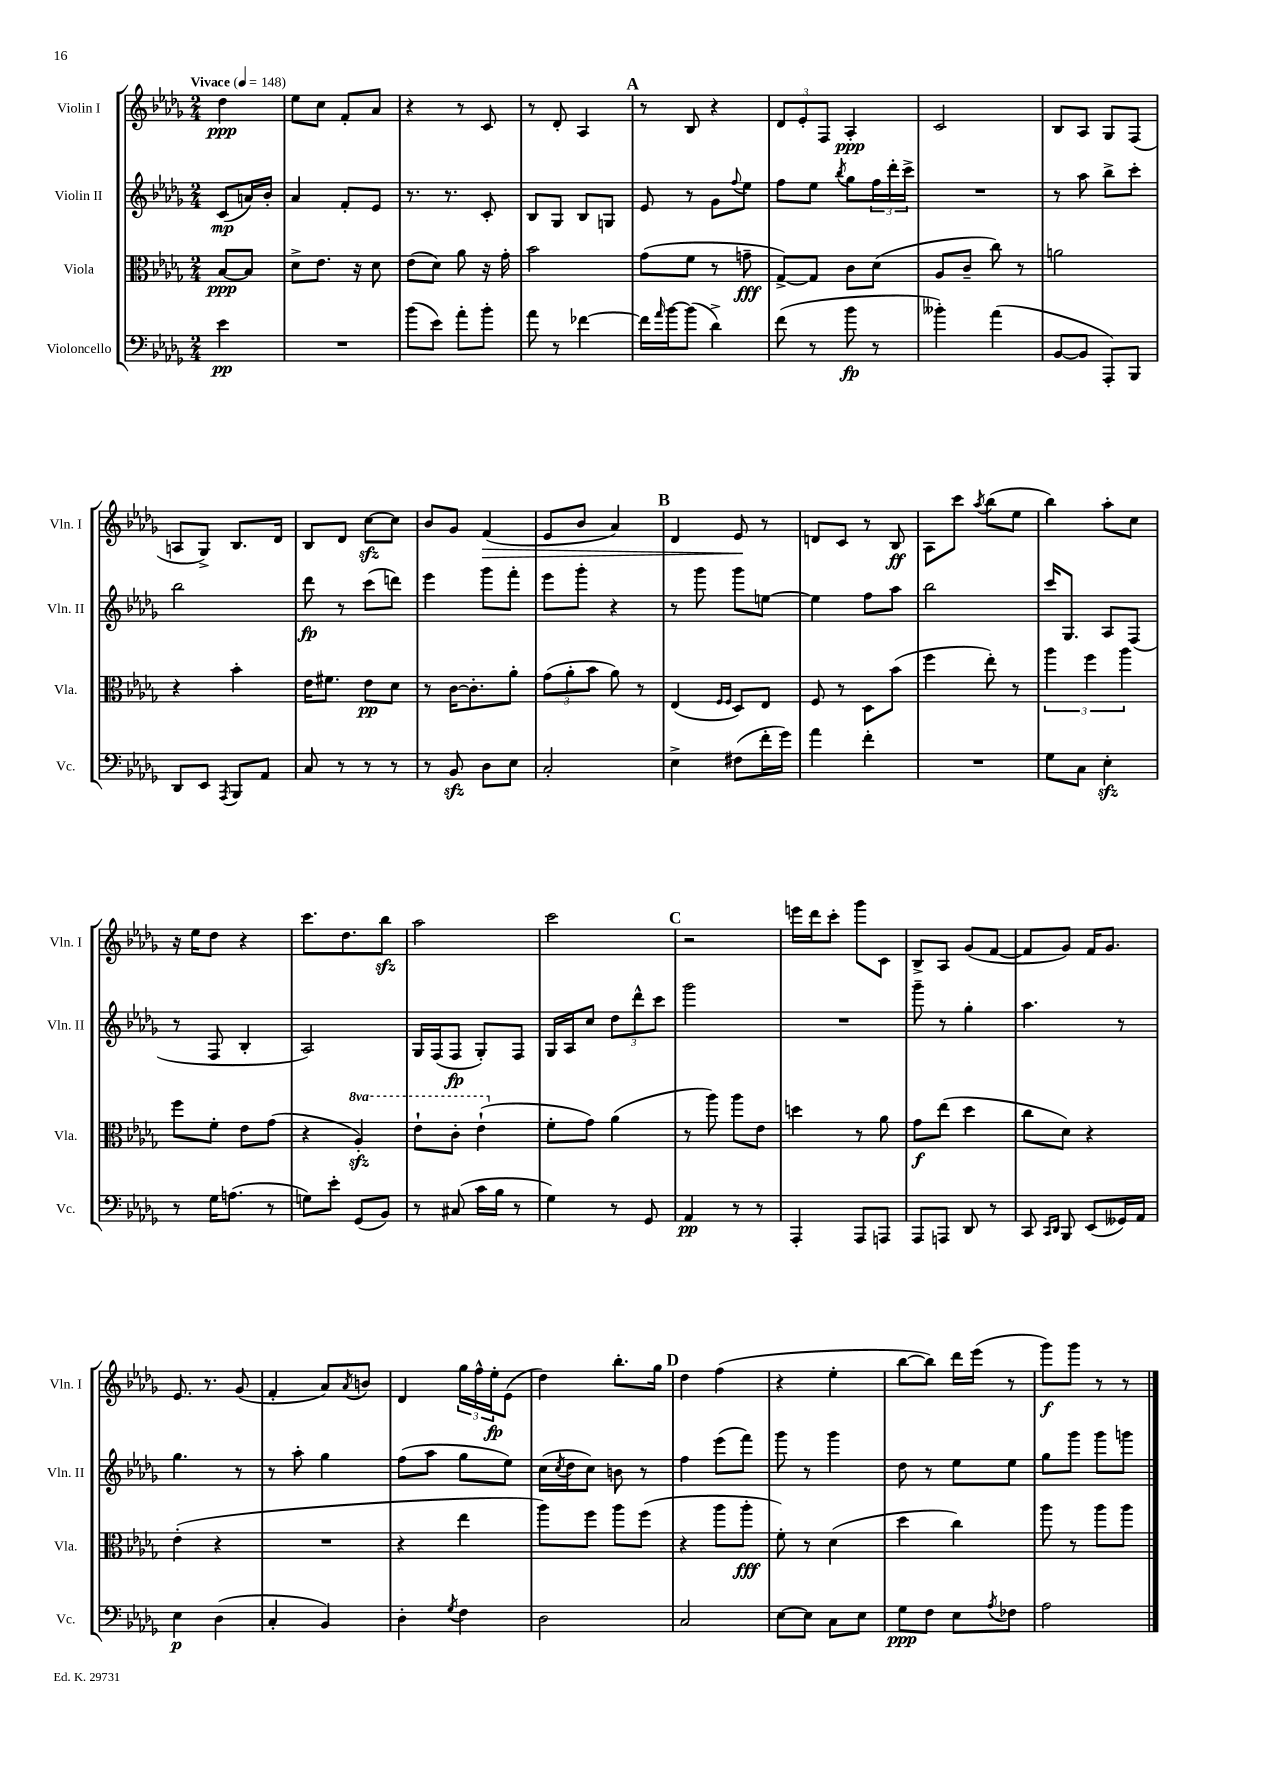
<<
\new StaffGroup <<
\new Staff = "s0" \with { instrumentName = "Violin I" shortInstrumentName = "Vln. I" } {
    \clef treble \key des \major \numericTimeSignature \time 2/4 \partial 4 \tempo "Vivace" 4 = 148
    des''4\ppp |
    ees''8 c''8 f'8-. aes'8 |
    r4 r8 c'8 |
    r8 des'8-. aes4 |
    \mark \markup { \bold "A" } r8 bes8 r4 |
    \tuplet 3/2 { des'8 ees'8-. f8 } aes4-.\ppp |
    c'2 |
    bes8 aes8 ges8 f8( |
    a8 ges8->) bes8. des'16 |
    bes8 des'8 c''8~\sfz c''8 |
    bes'8 ges'8 f'4\>( |
    ees'8 bes'8 aes'4) |
    \mark \markup { \bold "B" } des'4 ees'8\! r8 |
    d'8 c'8 r8 bes8\ff |
    aes8 c'''8 \acciaccatura { aes''8 } bes''8( ees''8 |
    bes''4) aes''8-. c''8 |
    r16 ees''16 des''8 r4 |
    c'''8. des''8. bes''8\sfz |
    aes''2 |
    c'''2 |
    \mark \markup { \bold "C" } r2 |
    e'''16 des'''16 c'''8-. ges'''8 c'8 |
    bes8-> aes8 ges'8( f'8~ |
    f'8 ges'8) f'16 ges'8. |
    ees'8. r8. ges'8( |
    f'4-. aes'8) \acciaccatura { aes'8 } b'8 |
    des'4 \tuplet 3/2 { ges''16 f''16-^ ees''16-.\fp } ees'8( |
    des''4) bes''8.-. ges''16 |
    \mark \markup { \bold "D" } des''4 f''4( |
    r4 ees''4-. |
    bes''8~ bes''8) des'''16 ees'''16( r8 |
    ges'''8\f) ges'''8 r8 r8 \bar "|." |
}
\new Staff = "s1" \with { instrumentName = "Violin II" shortInstrumentName = "Vln. II" } {
    \clef treble \key des \major \numericTimeSignature \time 2/4 \partial 4
    c'8\mp( a'16) bes'16-. |
    aes'4 f'8-. ees'8 |
    r8. r8. c'8-. |
    bes8 ges8 bes8 g8 |
    \mark \markup { \bold "A" } ees'8 r8 ges'8 \appoggiatura { f''8 } ees''8 |
    f''8 ees''8 \acciaccatura { bes''8 } ges''8 \tuplet 3/2 { f''16 des'''16-. c'''16-> } |
    R2 |
    r8 aes''8 bes''8-> c'''8-. |
    bes''2 |
    des'''8\fp r8 c'''8( d'''8) |
    ees'''4 ges'''8 f'''8-. |
    ees'''8 ges'''8-. r4 |
    \mark \markup { \bold "B" } r8 ges'''8 ges'''8 e''8~ |
    e''4 f''8 aes''8 |
    bes''2 |
    c'''16 ges8. aes8 f8( |
    r8 f8 bes4-. |
    aes2) |
    ges16 f16( f8\fp ges8-.) f8 |
    ges16 aes16 c''8 \tuplet 3/2 { des''8 des'''8-^ c'''8 } |
    \mark \markup { \bold "C" } ges'''2 |
    R2 |
    ges'''8-- r8 ges''4-. |
    aes''4. r8 |
    ges''4. r8 |
    r8 aes''8-. ges''4 |
    f''8( aes''8 ges''8 ees''8) |
    c''16( \acciaccatura { c''8 } des''16 c''8) b'8 r8 |
    \mark \markup { \bold "D" } f''4 ees'''8( f'''8) |
    ges'''8 r8 ges'''4 |
    des''8 r8 ees''8 ees''8 |
    ges''8 ges'''8 ges'''8 g'''8 \bar "|." |
}
\new Staff = "s2" \with { instrumentName = "Viola" shortInstrumentName = "Vla." } {
    \clef alto \key des \major \numericTimeSignature \time 2/4 \set Staff.ottavationMarkups = #ottavation-simple-ordinals \partial 4
    bes8~\ppp bes8 |
    des'8-> ees'8. r16 des'8 |
    ees'8( des'8) aes'8 r16 ges'16-. |
    bes'2 |
    \mark \markup { \bold "A" } ges'8( f'8 r8 g'8--\fff |
    ges8~->) ges8 c'8 des'8( |
    aes8 c'8-- c''8) r8 |
    a'2 |
    r4 bes'4-. |
    ees'16 fis'8. ees'8\pp des'8 |
    r8 c'16~ c'8.-. aes'8-. |
    \tuplet 3/2 { ges'8( aes'8-. bes'8 } aes'8) r8 |
    \mark \markup { \bold "B" } ees4( \grace { f16 f16 } des8) ees8 |
    f8 r8 des8 bes'8( |
    f''4 ees''8-.) r8 |
    \tuplet 3/2 { aes''4 f''4 aes''4 } |
    f''8 f'8-. ees'8 ges'8( |
    r4 \ottava #1 aes'4-.\sfz) |
    ees''8-! c''8-. ees''4-!( \ottava #0 |
    f'8-. ges'8) aes'4( |
    \mark \markup { \bold "C" } r8 aes''8) aes''8 ees'8 |
    d''4 r8 aes'8 |
    ges'8\f ees''8( des''4 |
    c''8 des'8) r4 |
    ees'4-.( r4 |
    R2 |
    r4 ees''4 |
    aes''8) f''8 aes''8 f''8( |
    \mark \markup { \bold "D" } r4 aes''8 aes''8-.\fff |
    f'8-.) r8 des'4( |
    des''4 c''4) |
    aes''8 r8 aes''8 aes''8 \bar "|." |
}
\new Staff = "s3" \with { instrumentName = "Violoncello" shortInstrumentName = "Vc." } {
    \clef bass \key des \major \numericTimeSignature \time 2/4 \partial 4
    ees'4\pp |
    R2 |
    bes'8( ees'8) aes'8-. bes'8-. |
    aes'8 r8 fes'4~ |
    \mark \markup { \bold "A" } fes'16 \grace { aes'16 } bes'16~ bes'8( des'4->) |
    f'8( r8 bes'8\fp r8 |
    beses'4-.) aes'4( |
    bes,8~ bes,8 aes,,8-.) bes,,8 |
    des,8 ees,8 \acciaccatura { aes,,8 } bes,,8 aes,8 |
    c8 r8 r8 r8 |
    r8 bes,8\sfz des8 ees8 |
    c2-. |
    \mark \markup { \bold "B" } ees4-> fis8( f'16-. ges'16) |
    aes'4 f'4-. |
    R2 |
    ges8 c8 ees4-.\sfz |
    r8 ges16 a8.( r8 |
    g8) ees'8-. ges,8( bes,8) |
    r8 cis8( c'16 bes16 r8 |
    ges4) r8 ges,8 |
    \mark \markup { \bold "C" } aes,4\pp r8 r8 |
    aes,,4-. aes,,8 a,,8 |
    aes,,8 a,,8 des,8 r8 |
    c,8 \grace { c,16 des,16 } bes,,8 ees,8( geses,16) aes,16 |
    ees4\p des4( |
    c4-. bes,4) |
    des4-. \acciaccatura { ges8 } f4 |
    des2 |
    \mark \markup { \bold "D" } c2 |
    ees8~ ees8 c8 ees8 |
    ges8\ppp f8 ees8 \acciaccatura { aes8 } fes8 |
    aes2 \bar "|." |
}
>>
>>
\layout { \context { \Score \remove "Bar_number_engraver" } }
